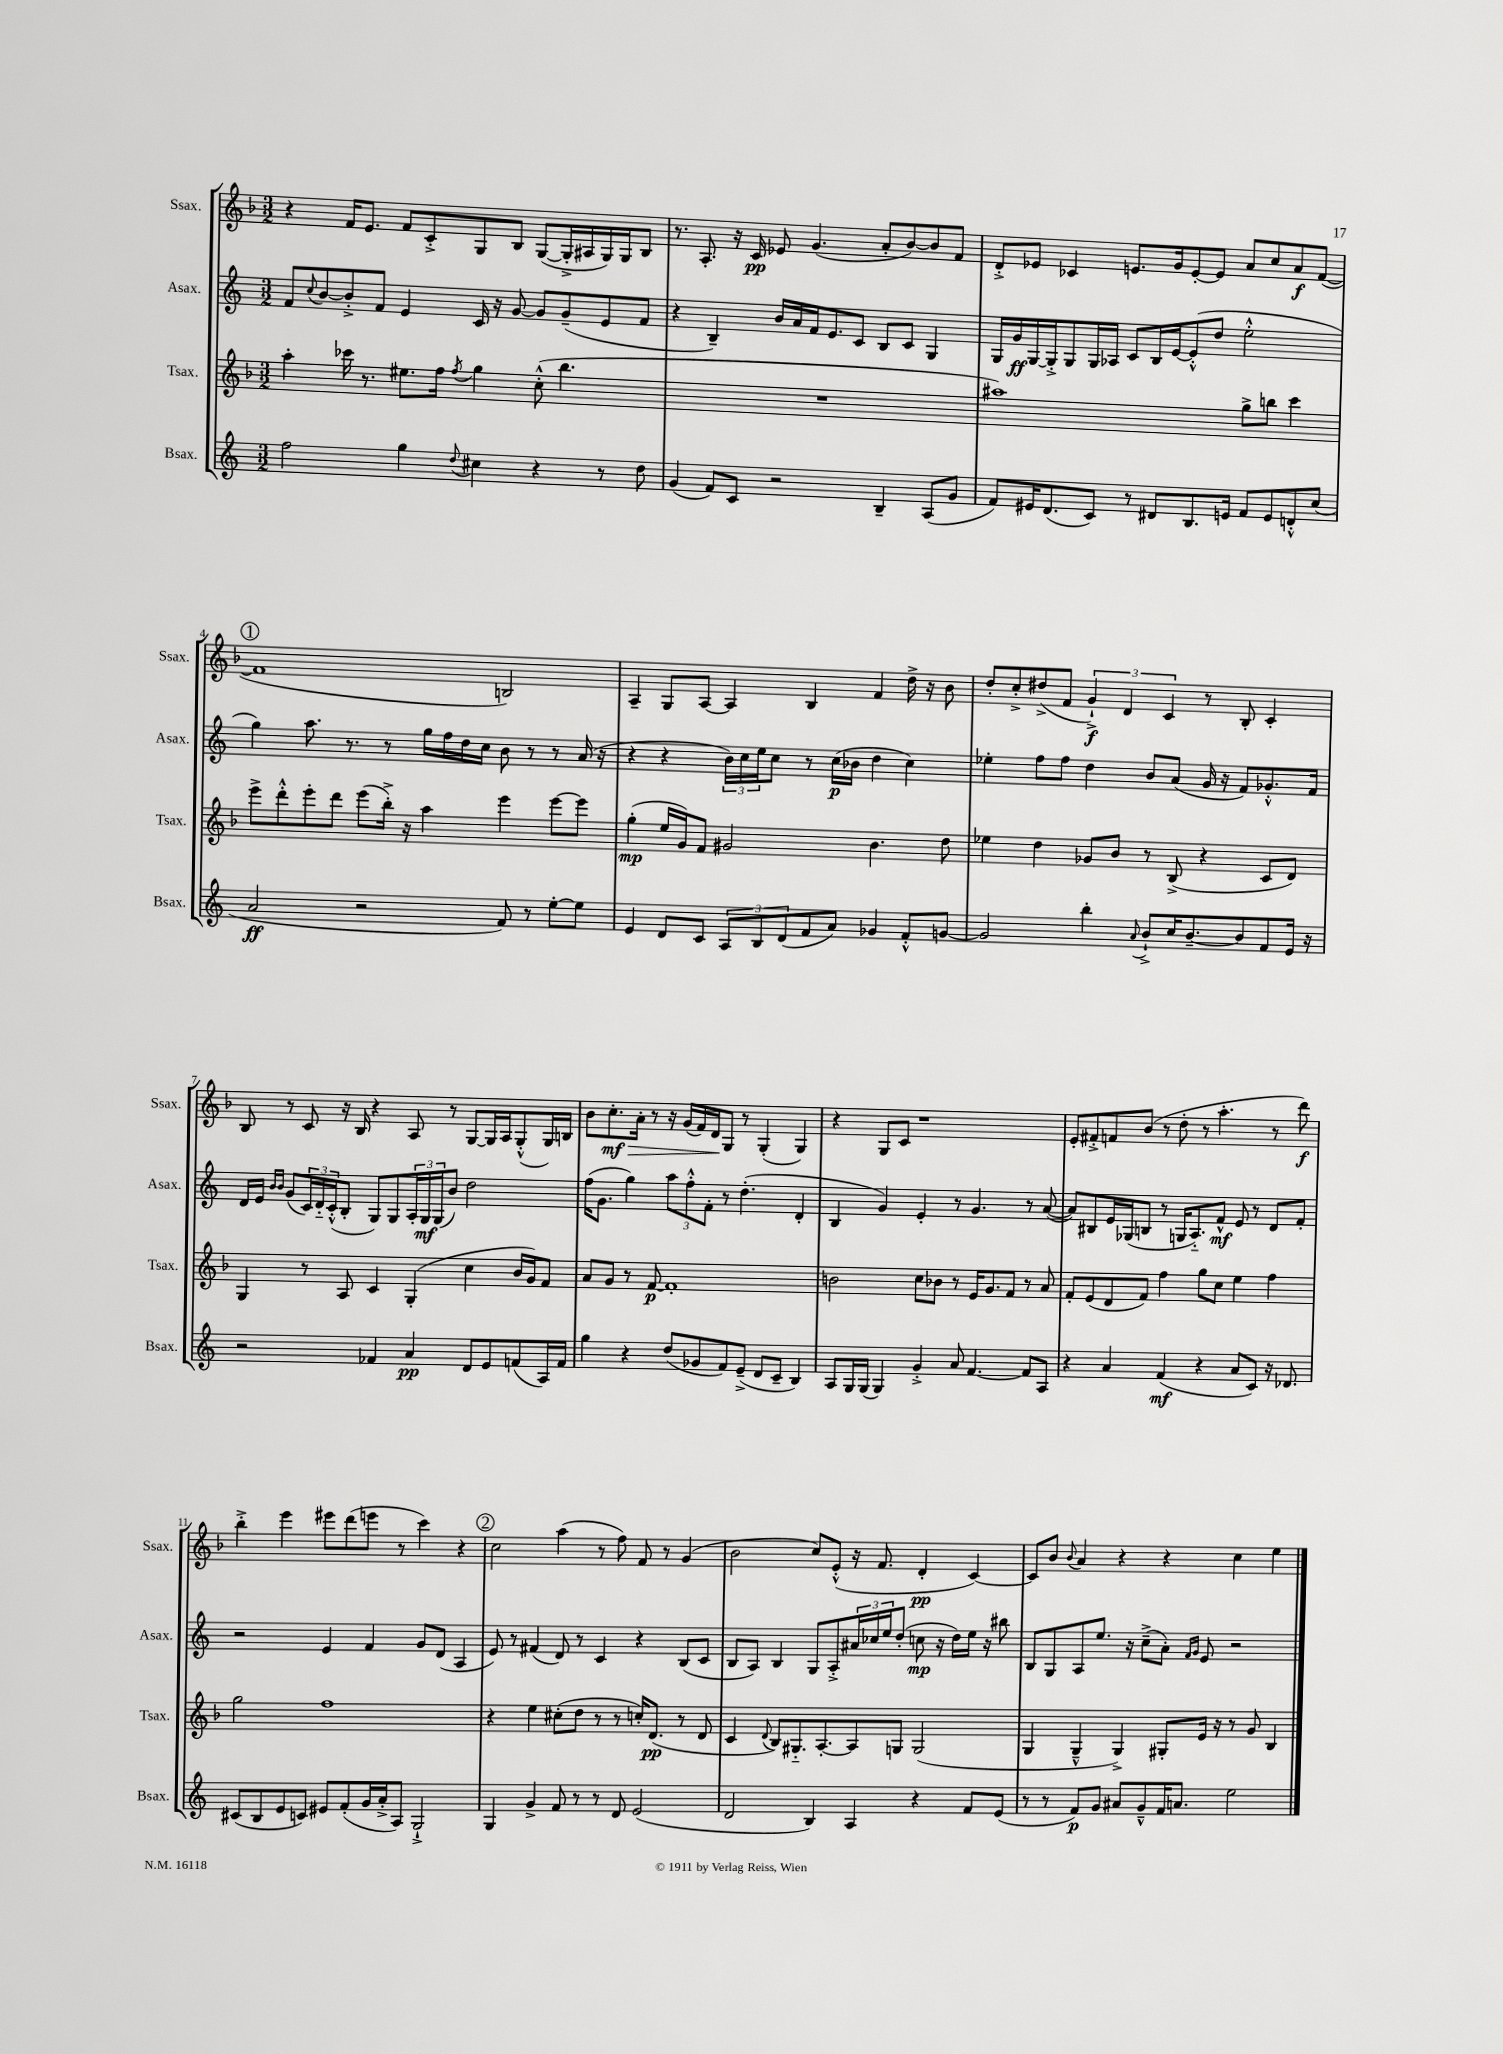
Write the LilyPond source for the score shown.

<<
\new StaffGroup <<
\new Staff = "s0" \with { instrumentName = "Ssax." shortInstrumentName = "Ssax." } {
    \clef treble \key f \major \numericTimeSignature \time 3/2
    r4 f'16 e'8. f'8 c'8-.-> g8 bes8 g8~( g16-.-> ais16 g16) g16 bes8 |
    r8. a8.-. r16 c'16\pp ees'8 g'4.( a'8-. bes'8~) bes'8 f'8 |
    d'8-.-> ees'8 ces'4 e'8. g'16 e'8~-. e'8 a'8 c''8 a'8\f f'8~( |
    \mark \markup { \circle "1" } f'1 b2) |
    a4-- g8 a8~ a4 bes4 f'4 d''16-> r16 bes'8 |
    d''8-. c''8-.-> dis''8->( f'8 \tuplet 3/2 { g'4-!->\f) d'4 c'4 } r8 bes8-. c'4-. |
    bes8 r8 c'8 r16 bes16 r4 a8 r8 g8~ g16 a16 g8-.-^( g16) b16 |
    bes'8 c''8.-.\mf\> a'16-. r8 r16 g'16( f'16) d'16\! g8 r8 g4-.( g4) |
    r4 g8 c'8 r1 |
    e'8-. fis'8-.-> f'8 bes'8( r8 d''8-. r8 a''4.-. r8 d'''8\f) |
    bes''4-.-> e'''4 eis'''8 d'''8( e'''8 r8 c'''4) r4 |
    \mark \markup { \circle "2" } c''2 a''4( r8 f''8) f'8 r8 g'4( |
    bes'2 c''8) e'8-.-^( r16 f'8. d'4-.\pp c'4~) |
    c'8 bes'8 \appoggiatura { bes'8 } a'4 r4 r4 c''4 e''4 \bar "|." |
}
\new Staff = "s1" \with { instrumentName = "Asax." shortInstrumentName = "Asax." } {
    \clef treble \key c \major \numericTimeSignature \time 3/2
    f'8 \appoggiatura { c''8 } b'8~ b'8-.-> f'8 e'4 c'16 r16 g'8~ g'8 g'8--( e'8 f'8 |
    r4 b4--) b'16 a'16 f'16 e'8. c'8 b8 c'8 g4 |
    g16 g'16\ff g16~ g16-.-> g8 g16 aes16 c'8 b16 e'16~ e'8-.-^( d''8 e''2-.-^ |
    \mark \markup { \circle "1" } g''4) a''8. r8. r8 g''16 f''16 d''16 c''16 b'8 r8 r8 a'16( r16 |
    r4 r4 \tuplet 3/2 { b'16) c''16 e''16 } c''8 r8 c''16\p( bes'16 d''4 c''4) |
    ees''4-. f''8 f''8 d''4 b'8 a'8( g'16 r16 f'8) ges'8.-.-^ f'16 |
    d'16 e'16 \grace { b'16 b'16 } g'8( \tuplet 3/2 { c'16) d'16-_ c'16-.-^( } b8-. g8) g8 \tuplet 3/2 { a16-. g16\mf g16( } b'8) d''2 |
    f''16( g'8. g''4) \tuplet 3/2 { a''8 f''8-.-^ f'8-. } r8 d''4.-.( d'4-. |
    b4 g'4) e'4-. r8 g'4. r8 a'8~( |
    a'8) bis8 e'16 ges16( b8 r8 g16 a8.-_) f'8-^\mf e'8 r8 d'8 f'8-. |
    r2 e'4 f'4 g'8 d'8( a4 |
    \mark \markup { \circle "2" } e'8) r8 fis'4( d'8) r8 c'4 r4 b8( c'8 |
    b8 a8) b4 g8 a8-.-> \tuplet 3/2 { ais'16 ces''16 e''16 } d''8-.( c''8\mp r16 d''16) e''16 r16 bis''8 |
    b8 g8 a8 e''8. r16 c''8--->( a'8-.) \grace { f'16 g'16 } e'8 r2 \bar "|." |
}
\new Staff = "s2" \with { instrumentName = "Tsax." shortInstrumentName = "Tsax." } {
    \clef treble \key f \major \numericTimeSignature \time 3/2
    a''4-. ces'''16 r8. eis''8. f''16 \acciaccatura { f''8 } g''4 c''8-.-^( bes''4. |
    R1. |
    ais''1) g''8-> b''8 c'''4 |
    \mark \markup { \circle "1" } e'''8-> d'''8-.-^ e'''8-. d'''8 e'''8( bes''16-.->) r16 a''4 e'''4 e'''8~ e'''8 |
    g''4-.\mp( e''16 g'16) f'8 gis'2 bes'4. d''8 |
    ees''4 d''4 ges'8 bes'8 r8 bes8->( r4 c'8 d'8) |
    g4 r8 a8 c'4 g4-.( c''4 bes'16 g'16) f'8 |
    a'8 g'8 r8 f'8~\p f'1-. |
    b'2 c''8 bes'8 r8 e'16 g'8. f'8 r8 a'8 |
    f'8-. e'8( d'8 f'8) f''4 g''8 c''8 e''4 f''4 |
    g''2 f''1 |
    \mark \markup { \circle "2" } r4 e''4 cis''8-.( d''8 r8 r8 c''16-.) d'8.\pp( r8 d'8 |
    c'4 \appoggiatura { d'8 } bes8) gis8.-_ a8.~-. a8 g8 g2( |
    g4 g4---^ g4->) gis8-. e'16 r16 r8 g'8 bes4 \bar "|." |
}
\new Staff = "s3" \with { instrumentName = "Bsax." shortInstrumentName = "Bsax." } {
    \clef treble \key c \major \numericTimeSignature \time 3/2
    f''2 g''4 \appoggiatura { d''8 } cis''4 r4 r8 d''8 |
    g'4( f'8) c'8 r2 b4-- a8( g'8 |
    f'8) eis'16 d'8.( c'8) r8 dis'8 b8. e'16 f'8 e'8 d'8-.-^ c''8( |
    \mark \markup { \circle "1" } a'2\ff r2 f'8) r8 e''8~-. e''8 |
    e'4 d'8 c'8 \tuplet 3/2 { a8 b8 d'8( } f'8 a'8) ges'4 f'8-.-^ g'8~ |
    g'2 b''4-. \appoggiatura { a'8 } b'8-!-> c''16 b'8.~-- b'8 f'8 e'16 r16 |
    r2 fes'4 a'4\pp d'8 e'8 f'8( a16) f'16 |
    g''4 r4 d''8( ges'8 f'8) e'8--->( d'8 c'8-- b4) |
    a8 g16 g16( g4) g'4-.-> a'8 f'4.~ f'8 a8 |
    r4 a'4 f'4\mf( r4 a'8 c'8) r16 des'8. |
    cis'8( b8 e'8 c'8) eis'8 f'8-.( g'16 a'16-.-> a8) g2-!-> |
    \mark \markup { \circle "2" } g4 g'4-> f'8 r8 r8 d'8 e'2( |
    d'2 b4) a4 r4 f'8 e'8( |
    r8 r8 f'8\p) g'8 ais'8 g'8---^ f'16 a'8. e''2 \bar "|." |
}
>>
>>
